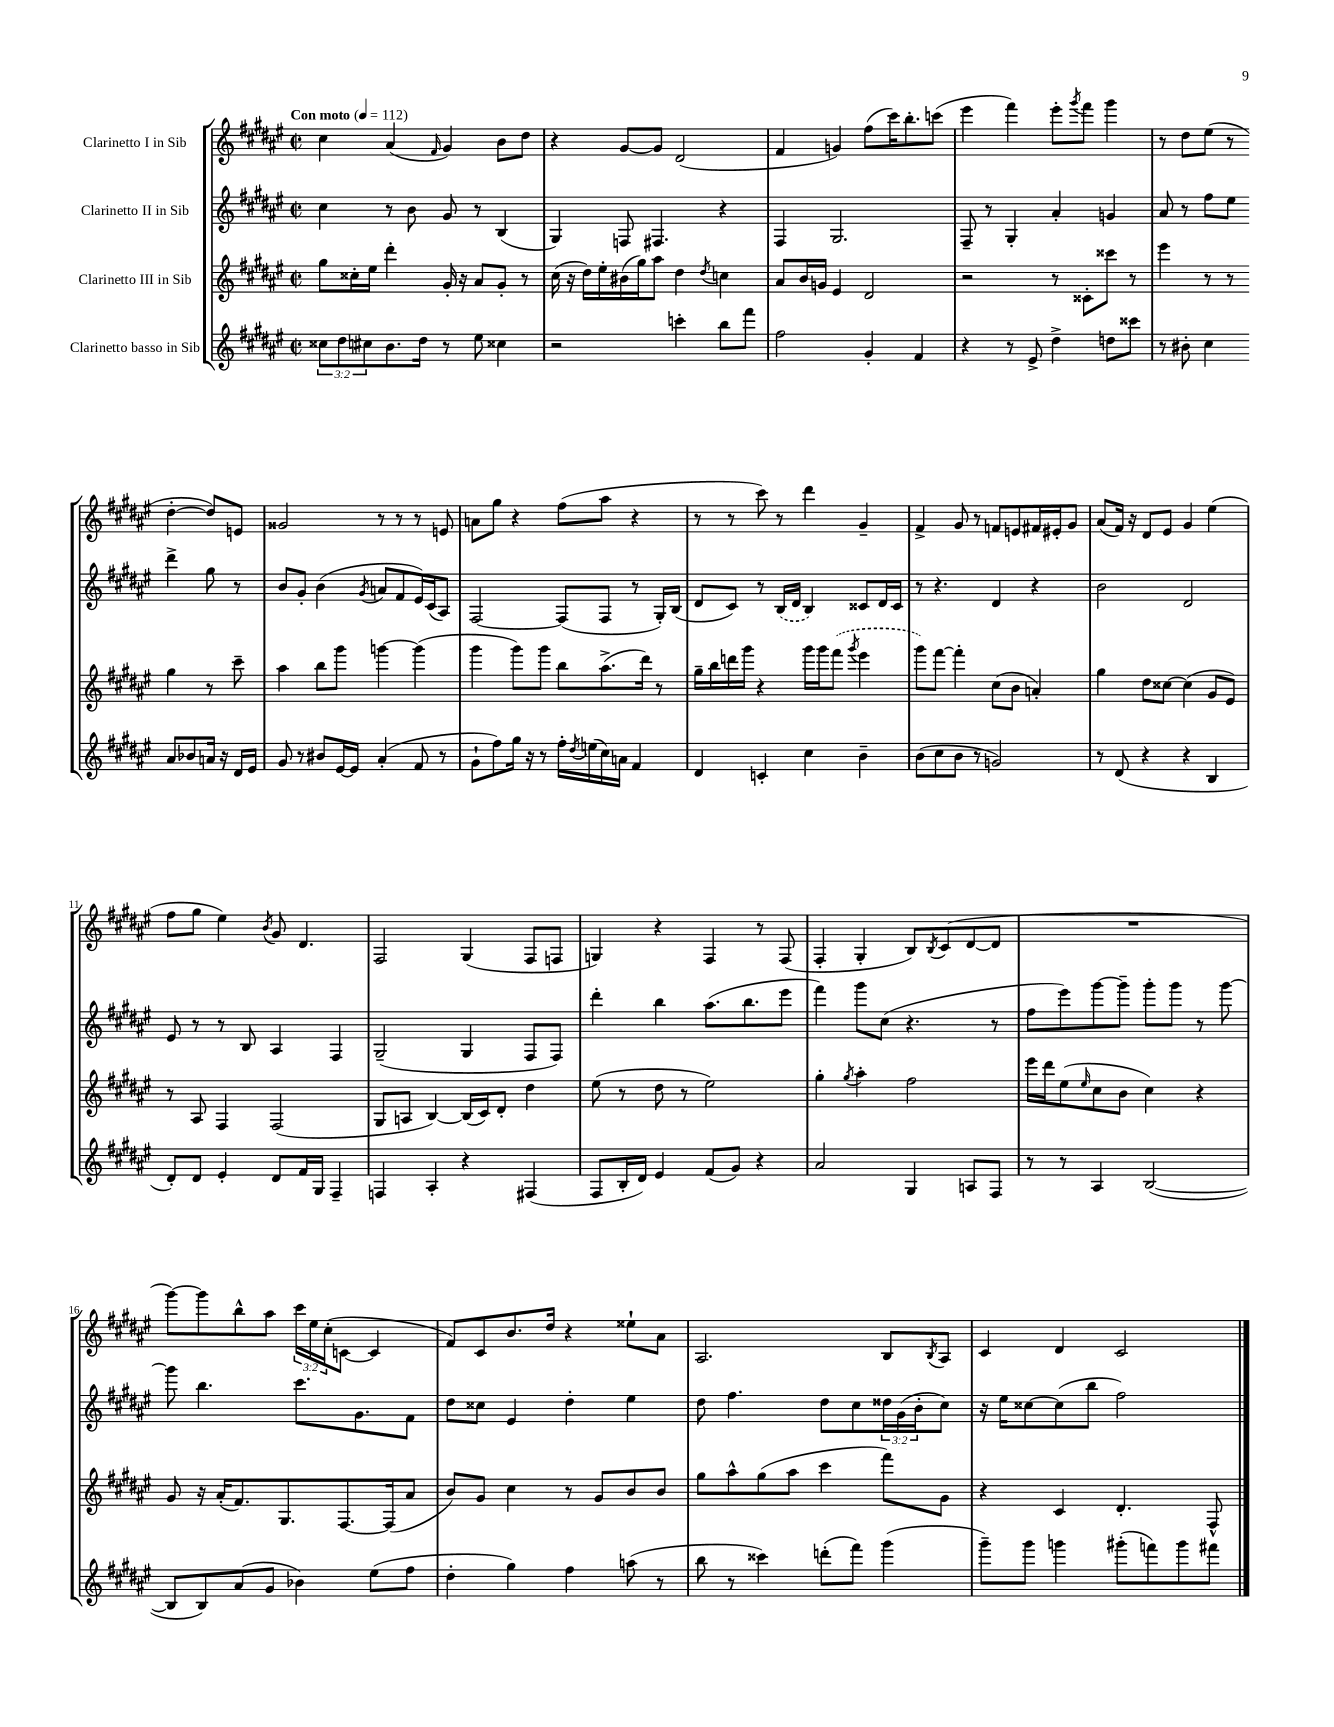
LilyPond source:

<<
\new StaffGroup <<
\new Staff = "s0" \with { instrumentName = "Clarinetto I in Sib" } {
    \clef treble \key fis \major \defaultTimeSignature \time 2/2 \override Staff.TupletNumber.text = #tuplet-number::calc-fraction-text \tempo "Con moto" 4 = 112
    cis''4 ais'4( \grace { fis'16 } gis'4) b'8 dis''8 |
    r4 gis'8~ gis'8 dis'2( |
    fis'4 g'4) fis''8( cis'''16) b''8.-. c'''8( |
    eis'''4 fis'''4) eis'''8-. \acciaccatura { gis'''8 } fis'''8 gis'''4 |
    r8 dis''8 eis''8( r8 dis''4~-. dis''8) e'8 |
    gisis'2 r8 r8 r8 e'8 |
    a'8 gis''8 r4 fis''8( ais''8 r4 |
    r8 r8 cis'''8) r8 dis'''4 gis'4-- |
    fis'4-> gis'8 r8 f'8 e'8 fis'16 eis'16-. gis'8 |
    ais'8( fis'16) r16 dis'8 eis'8 gis'4 eis''4( |
    fis''8 gis''8 eis''4) \acciaccatura { b'8 } gis'8 dis'4. |
    fis2 gis4( fis8 f8 |
    g4) r4 fis4 r8 fis8( |
    fis4-. gis4-. b8) \acciaccatura { b8 } cis'8( dis'8~ dis'8 |
    R1 |
    gis'''8~) gis'''8 b''8-^ ais''8 \tuplet 3/2 { cis'''16 eis''16 cis''16-.( } c'8~ c'4 |
    fis'8) cis'8 b'8. dis''16 r4 eisis''8-! ais'8 |
    ais2. b8 \acciaccatura { b8 } ais8 |
    cis'4 dis'4 cis'2 \bar "|." |
}
\new Staff = "s1" \with { instrumentName = "Clarinetto II in Sib" } {
    \clef treble \key fis \major \defaultTimeSignature \time 2/2 \override Staff.TupletNumber.text = #tuplet-number::calc-fraction-text
    cis''4 r8 b'8 gis'8 r8 b4( |
    gis4) f8 fis4. r4 |
    fis4 gis2. |
    fis8-- r8 gis4-. ais'4-. g'4 |
    ais'8 r8 fis''8 eis''8 dis'''4-> gis''8 r8 |
    b'8 gis'8-. b'4( \acciaccatura { gis'8 } a'8 fis'8 eis'16) cis'16( ais8) |
    fis2~ fis8( fis8 r8 gis16-.) b16( |
    dis'8 cis'8) r8 \once \slurDashed b16( dis'16 b4) cisis'8 dis'16 cisis'16 |
    r8 r4. dis'4 r4 |
    b'2 dis'2 |
    eis'8 r8 r8 b8 ais4 fis4 |
    gis2--( gis4 fis8 fis8) |
    dis'''4-. b''4 ais''8.( b''8. eis'''8 |
    fis'''4) gis'''8 cis''8( r4. r8 |
    fis''8 eis'''8) gis'''8~ gis'''8-- gis'''8-. gis'''8 r8 gis'''8~ |
    gis'''8 b''4. cis'''8. gis'8. fis'8 |
    dis''8 cisis''8 eis'4 dis''4-. eis''4 |
    dis''8 fis''4. dis''8 cis''8 \tuplet 3/2 { disis''16 gis'16( b'16-. } cis''8) |
    r16 eis''16 cisis''8~ cisis''8( b''8 fis''2) \bar "|." |
}
\new Staff = "s2" \with { instrumentName = "Clarinetto III in Sib" } {
    \clef treble \key fis \major \defaultTimeSignature \time 2/2
    gis''8 cisis''16-. eis''16 dis'''4-. gis'16-. r16 ais'8 gis'8-. r8 |
    cis''16( r16 dis''16) eis''16-. bis'16( gis''16) ais''8 dis''4 \acciaccatura { dis''8 } c''4 |
    ais'8 b'16 g'16 eis'4 dis'2 |
    r2 r8 cisis'8-. cisis'''8 r8 |
    eis'''4 r8 r8 gis''4 r8 cis'''8-- |
    ais''4 b''8 gis'''8 g'''4~ g'''4( |
    gis'''4 gis'''8) gis'''8 b''8 ais''8.->( dis'''16) r8 |
    gis''16-- b''16 d'''16 gis'''16 r4 gis'''16 gis'''16 \once \slurDashed fis'''8( \acciaccatura { gis'''8 } eis'''4 |
    gis'''8) fis'''8~ fis'''4-. cis''8( b'8 a'4-.) |
    gis''4 dis''8 cisis''8~ cisis''4( gis'8 eis'8) |
    r8 ais8 fis4 fis2( |
    gis8 a8 b4~) b16( cis'16) dis'8-. dis''4 |
    eis''8( r8 dis''8 r8 eis''2) |
    gis''4-. \acciaccatura { gis''8 } ais''4-. fis''2 |
    eis'''16 dis'''16 eis''8( \grace { eis''16 } cis''8 b'8 cis''4) r4 |
    gis'8 r16 ais'16-.( fis'8.) gis8. fis8.~ fis16( ais'8 |
    b'8) gis'8 cis''4 r8 gis'8 b'8 b'8 |
    gis''8 ais''8-^ gis''8( ais''8 cis'''4 fis'''8) gis'8 |
    r4 cis'4 dis'4.-. fis8-^ \bar "|." |
}
\new Staff = "s3" \with { instrumentName = "Clarinetto basso in Sib" } {
    \clef treble \key fis \major \defaultTimeSignature \time 2/2 \override Staff.TupletNumber.text = #tuplet-number::calc-fraction-text
    \tuplet 3/2 { cisis''8 dis''8 cis''8 } b'8. dis''16 r8 eis''8 cisis''4 |
    r2 c'''4-. b''8 fis'''8 |
    fis''2 gis'4-. fis'4 |
    r4 r8 eis'8-> dis''4-> d''8 cisis'''8 |
    r8 bis'8-. cis''4 ais'8 bes'8 a'16 r16 dis'16 eis'16 |
    gis'8 r8 bis'8 eis'16~ eis'16 ais'4-.( fis'8 r8 |
    gis'8-! fis''8) gis''16 r16 r8 fis''16-. \acciaccatura { dis''8 } e''16( cis''16) a'16 fis'4 |
    dis'4 c'4-. cis''4 b'4-- |
    b'8( cis''8 b'8 r8 g'2) |
    r8 dis'8( r4 r4 b4 |
    dis'8-.) dis'8 eis'4-. dis'8 fis'16 gis16 fis4-- |
    f4 ais4-. r4 fis4( |
    fis8 b16-. dis'16) eis'4 fis'8( gis'8) r4 |
    ais'2 gis4 a8 fis8 |
    r8 r8 ais4 b2~( |
    b8 b8) ais'8( gis'8 bes'4) eis''8( fis''8 |
    dis''4-. gis''4) fis''4 a''8( r8 |
    b''8 r8 cisis'''4) d'''8-.( fis'''8) gis'''4( |
    gis'''8--) gis'''8 g'''4 gis'''8-.( f'''8) gis'''8 fis'''8 \bar "|." |
}
>>
>>
